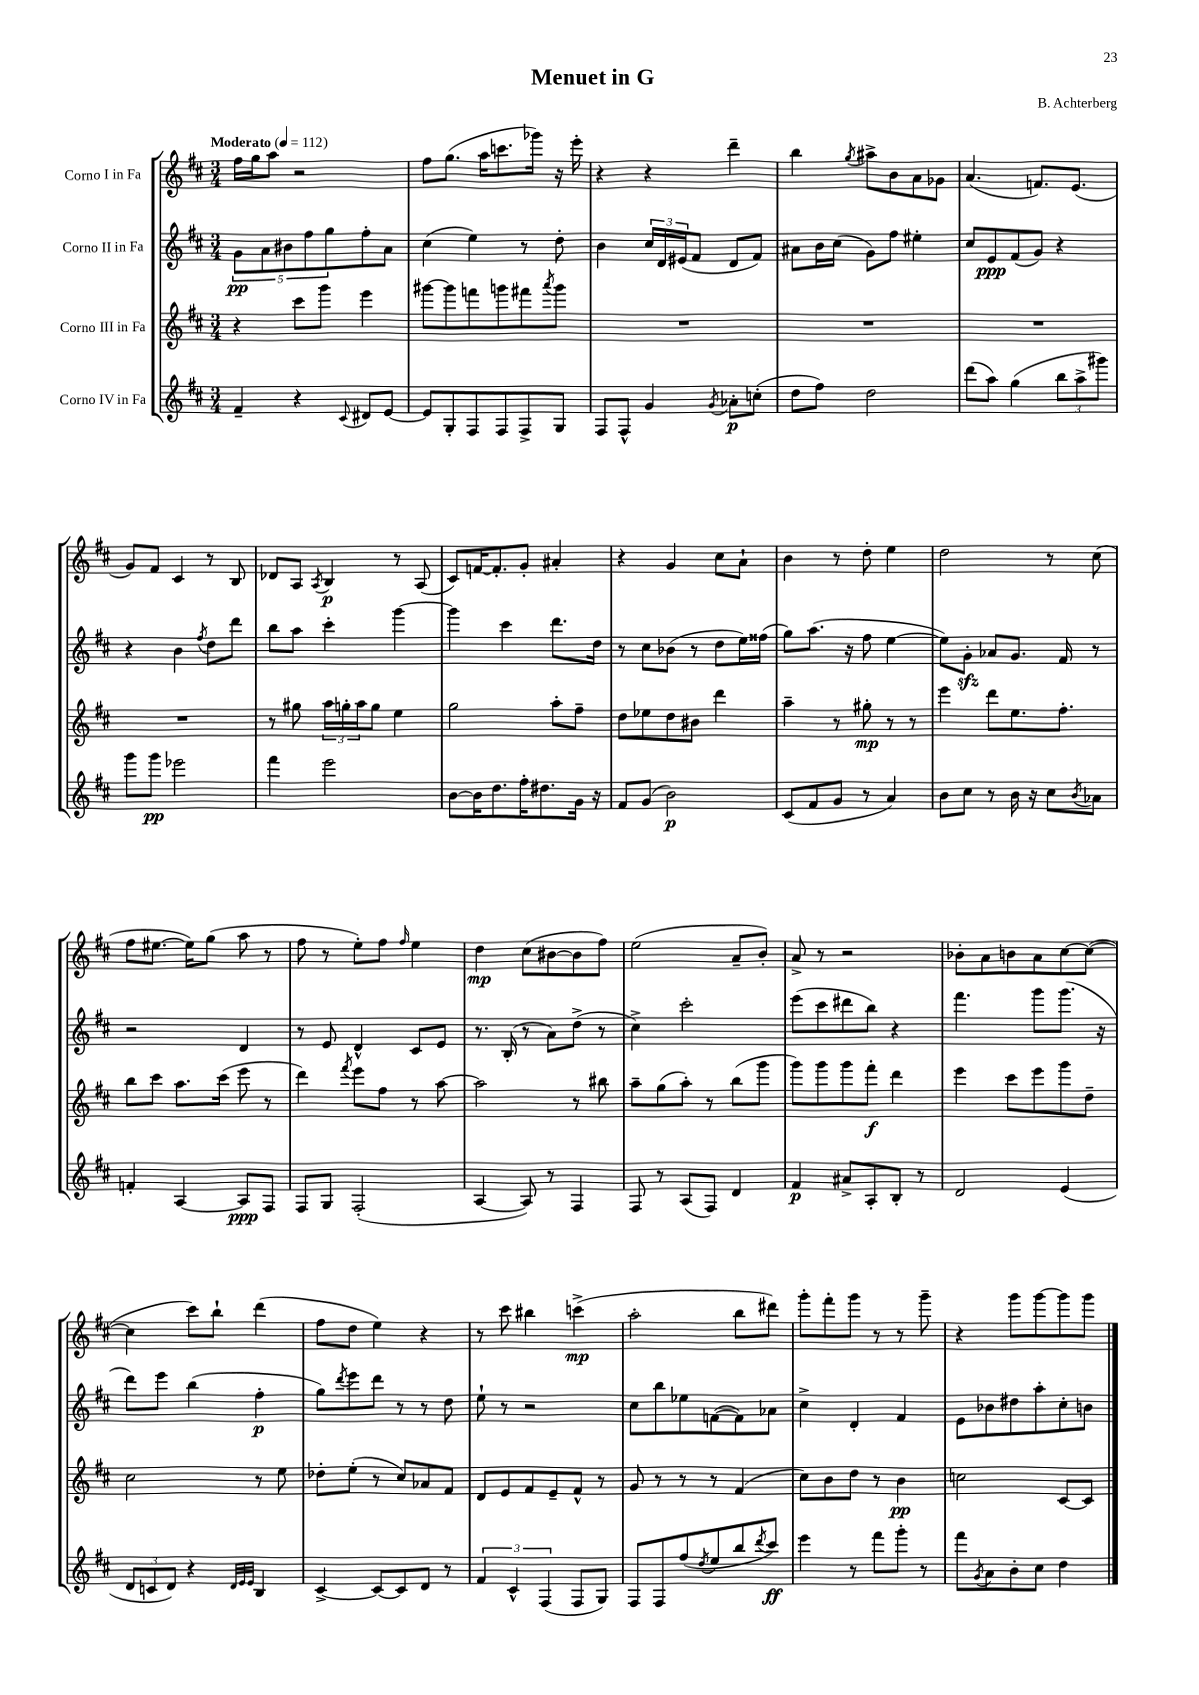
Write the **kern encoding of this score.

**kern	**dynam	**kern	**dynam	**kern	**dynam	**kern	**dynam
*part4	*part4	*part3	*part3	*part2	*part2	*part1	*part1
*staff4	*staff4	*staff3	*staff3	*staff2	*staff2	*staff1	*staff1
*I"Corno IV in Fa	*	*I"Corno III in Fa	*	*I"Corno II in Fa	*	*I"Corno I in Fa	*
*clefG2	*	*clefG2	*	*clefG2	*	*clefG2	*
*k[f#c#]	*	*k[f#c#]	*	*k[f#c#]	*	*k[f#c#]	*
*M3/4	*	*M3/4	*	*M3/4	*	*M3/4	*
*MM112	*	*MM112	*	*MM112	*	*MM112	*
=1	=1	=1	=1	=1	=1	=1	=1
!	!	!	!	!	!	!LO:TX:a:B:t=Moderato	!
4f#~/	.	4r	.	10g\L	pp	16ff#\LL	.
.	.	.	.	.	.	16gg\J	.
.	.	.	.	10a\	.	.	.
.	.	.	.	.	.	8aa\J	.
.	.	.	.	10b#X\	.	.	.
4r	.	8ccc#\L	.	.	.	2r	.
.	.	.	.	10ff#\	.	.	.
.	.	8ggg\J	.	.	.	.	.
.	.	.	.	10gg\	.	.	.
8qqc#/	.	.	.	.	.	.	.
8d#X/L	.	4eee\	.	8ff#'\	.	.	.
[8e/J	.	.	.	8a\J	.	.	.
=2	=2	=2	=2	=2	=2	=2	=2
8e/L]	.	[8ggg#X\L	.	(4cc#\	.	8ff#\L	.
8G'/	.	8ggg#\]	.	.	.	(8.gg\J	.
8F#/	.	8fffn\	.	4ee\)	.	.	.
.	.	.	.	.	.	16aa\KL	.
8F#/	.	8gggn\	.	.	.	8.cccn\	.
8F#^/	.	8fff#X\	.	8r	.	.	.
.	.	.	.	.	.	16ggg-X\Jk)	.
.	.	8qaaa/	.	.	.	.	.
8G/J	.	8ggg\J	.	8dd'\	.	16r	.
.	.	.	.	.	.	16eee'\	.
=3	=3	=3	=3	=3	=3	=3	=3
8F#/L	.	2.r	.	4b\	.	4r	.
8F#^^/J	.	.	.	.	.	.	.
4g/	.	.	.	24cc#/LL	.	4r	.
.	.	.	.	24d/	.	.	.
.	.	.	.	(24e#X/J	.	.	.
.	.	.	.	8f#/J	.	.	.
8qg/	.	.	.	.	.	.	.
8a-X'\L	p	.	.	8d/L	.	4ddd~\	.
(8ccn'\J	.	.	.	8f#/J)	.	.	.
=4	=4	=4	=4	=4	=4	=4	=4
8dd\L	.	2.r	.	8a#X\L	.	4bb\	.
8ff#\J)	.	.	.	16b\L	.	.	.
.	.	.	.	(16cc#\JJ	.	.	.
.	.	.	.	.	.	8qgg/	.
2dd\	.	.	.	8g\L)	.	8aa#X^\L	.
.	.	.	.	8ff#\J	.	8b\	.
.	.	.	.	4ee#X'\	.	8a\	.
.	.	.	.	.	.	8g-X\J	.
=5	=5	=5	=5	=5	=5	=5	=5
(8ddd\L	.	2.r	.	8cc#/L	.	(4.a/	.
8aa\J)	.	.	.	8e/	ppp	.	.
(4gg\	.	.	.	(8f#/	.	.	.
.	.	.	.	8g/J)	.	8.fn/L)	.
12bb\L	.	.	.	4r	.	.	.
.	.	.	.	.	.	(8.e/J	.
12aa^\	.	.	.	.	.	.	.
12ggg#X\J)	.	.	.	.	.	.	.
!!LO:LB:g=z
=6	=6	=6	=6	=6	=6	=6	=6
8ggg\L	.	2.r	.	4r	.	8g/L)	.
8ggg\J	pp	.	.	.	.	8f#/J	.
2eee-X\	.	.	.	4b\	.	4c#/	.
.	.	.	.	8qff#/	.	.	.
.	.	.	.	8dd\L	.	8r	.
.	.	.	.	8ddd\J	.	8B/	.
=7	=7	=7	=7	=7	=7	=7	=7
4fff#\	.	8r	.	8bb\L	.	8d-X/L	.
.	.	8gg#X\	.	8aa\J	.	8A/J	.
.	.	.	.	.	.	8qA/	.
2eee\	.	24aa\LL	.	4ccc#'\	.	4B/	p
.	.	24ggn'\	.	.	.	.	.
.	.	24aa\J	.	.	.	.	.
.	.	8gg\J	.	.	.	.	.
.	.	4ee\	.	[4ggg\	.	8r	.
.	.	.	.	.	.	(8A/	.
=8	=8	=8	=8	=8	=8	=8	=8
[8b\L	.	2gg\	.	4ggg\]	.	8c#/L)	.
16b\K]	.	.	.	.	.	[16fn/K	.
8.dd\	.	.	.	.	.	8.f'/]	.
.	.	.	.	4ccc#\	.	.	.
16ff#'\K	.	.	.	.	.	8g'/J	.
8.dd#X\	.	.	.	.	.	.	.
.	.	8aa'\L	.	8.ddd\L	.	4a#X'/	.
16g\Jk	.	8ff#~\J	.	.	.	.	.
16r	.	.	.	16dd\Jk	.	.	.
=9	=9	=9	=9	=9	=9	=9	=9
8f#/L	.	8dd\L	.	8r	.	4r	.
(8g/J	.	8ee-X\	.	8cc#\L	.	.	.
2b\)	p	8dd\	.	(8b-X\J	.	4g/	.
.	.	8b#X\J	.	8r	.	.	.
.	.	4ddd\	.	8dd\L	.	8cc#\L	.
.	.	.	.	16ee\L)	.	8a`\J	.
.	.	.	.	(16ff##X\JJ	.	.	.
=10	=10	=10	=10	=10	=10	=10	=10
(8c#/L	.	4aa~\	.	8gg\L)	.	4b\	.
8f#/	.	.	.	(8.aa\J	.	.	.
8g/J	.	8r	.	.	.	8r	.
.	.	.	.	16r	.	.	.
8r	.	8gg#X'\	mp	8ff#\	.	8dd'\	.
4a/)	.	8r	.	[4ee\	.	4ee\	.
.	.	8r	.	.	.	.	.
=11	=11	=11	=11	=11	=11	=11	=11
8b\L	.	4eee\	.	8ee\L])	.	2dd\	.
8cc#\J	.	.	.	8gzz'\J	.	.	.
8r	.	8ddd\L	.	8a-X/L	.	.	.
16b\	.	8.ee\	.	8.g/J	.	.	.
16r	.	.	.	.	.	.	.
8cc#\L	.	.	.	.	.	8r	.
.	.	8.ff#'\J	.	16f#/	.	.	.
8qb/	.	.	.	.	.	.	.
8a-X\J	.	.	.	8r	.	(8cc#\	.
!!LO:LB:g=z
=12	=12	=12	=12	=12	=12	=12	=12
4fn'/	.	8bb\L	.	2r	.	8ff#\L	.
.	.	8ccc#\J	.	.	.	[8.ee#X\J	.
[4A/	.	8.aa\L	.	.	.	.	.
.	.	.	.	.	.	16ee#\KL])	.
.	.	.	.	.	.	(8gg\J	.
.	.	(16ccc#\Jk	.	.	.	.	.
8A/L]	ppp	8eee\	.	4d/	.	8aa\	.
8F#/J	.	8r	.	.	.	8r	.
=13	=13	=13	=13	=13	=13	=13	=13
8F#/L	.	4ddd\)	.	8r	.	8ff#\	.
8G/J	.	.	.	8e/	.	8r	.
.	.	8qfff#/	.	.	.	.	.
(2F#'/	.	8eee\L	.	4d^^/	.	8ee'\L)	.
.	.	8ff#\J	.	.	.	8ff#\J	.
.	.	.	.	.	.	16qqff#/	.
.	.	8r	.	8c#/L	.	4ee\	.
.	.	[8aa\	.	8e/J	.	.	.
=14	=14	=14	=14	=14	=14	=14	=14
[4A/	.	2aa\]	.	8.r	.	4dd\	mp
.	.	.	.	(16B'/	.	.	.
8A/])	.	.	.	8r	.	(8cc#\L	.
8r	.	.	.	8a\L)	.	[8b#X\	.
4F#/	.	8r	.	(8dd^\J	.	8b#\]	.
.	.	8bb#X\	.	8r	.	8ff#\J)	.
=15	=15	=15	=15	=15	=15	=15	=15
8F#/	.	8aa~\L	.	4cc#^\)	.	(2ee\	.
8r	.	(8gg\	.	.	.	.	.
(8A/L	.	8aa'\J)	.	2ccc#'\	.	.	.
8F#/J)	.	8r	.	.	.	.	.
4d/	.	(8bb\L	.	.	.	8a~/L	.
.	.	8ggg\J	.	.	.	8b'/J)	.
=16	=16	=16	=16	=16	=16	=16	=16
4f#/	p	8ggg\L)	.	(8eee\L	.	8a^/	.
.	.	8ggg\	.	8ccc#\	.	8r	.
8a#X^/L	.	8ggg\	.	8ddd#X\	.	2r	.
8A'/	.	8fff#'\J	f	8bb\J)	.	.	.
8B'/J	.	4ddd\	.	4r	.	.	.
8r	.	.	.	.	.	.	.
=17	=17	=17	=17	=17	=17	=17	=17
2d/	.	4eee\	.	4.fff#\	.	8b-X'\L	.
.	.	.	.	.	.	8a\	.
.	.	8ccc#\L	.	.	.	8bn\	.
.	.	8eee\	.	8ggg\L	.	8a\	.
(4e/	.	8ggg\	.	(8.ggg\J	.	[8cc#\	.
.	.	8dd~\J	.	.	.	(8cc#\J_	.
.	.	.	.	16r	.	.	.
!!LO:LB:g=z
=18	=18	=18	=18	=18	=18	=18	=18
12d/L	.	2cc#\	.	8ddd\L)	.	4cc#\]	.
12cn/	.	.	.	.	.	.	.
.	.	.	.	8eee\J	.	.	.
12d/J)	.	.	.	.	.	.	.
4r	.	.	.	(4bb\	.	8ccc#\L)	.
.	.	.	.	.	.	8bb`\J	.
32qqd/LLL	.	.	.	.	.	.	.
32qqe/	.	.	.	.	.	.	.
32qqe/JJJ	.	.	.	.	.	.	.
4B/	.	8r	.	4ff#'\	p	(4ddd\	.
.	.	8ee\	.	.	.	.	.
=19	=19	=19	=19	=19	=19	=19	=19
[4c#^/	.	8dd-X'\L	.	8gg\L)	.	8ff#\L	.
.	.	.	.	8qddd/	.	.	.
.	.	(8ee'\J	.	8eee\	.	8dd\J	.
8c#/L_	.	8r	.	8ddd\J	.	4ee\)	.
8c#/]	.	8cc#/L)	.	8r	.	.	.
8d/J	.	8a-X/	.	8r	.	4r	.
8r	.	8f#/J	.	8dd\	.	.	.
=20	=20	=20	=20	=20	=20	=20	=20
6f#/	.	8d/L	.	8ee`\	.	8r	.
.	.	8e/	.	8r	.	8ccc#\	.
6c#^^/	.	.	.	.	.	.	.
.	.	8f#/	.	2r	.	4bb#X\	.
(6F#/	.	.	.	.	.	.	.
.	.	8e~/	.	.	.	.	.
8F#/L	.	8f#^^/J	.	.	.	(4cccn^\	mp
8G/J)	.	8r	.	.	.	.	.
=21	=21	=21	=21	=21	=21	=21	=21
8F#/L	.	8g/	.	8cc#\L	.	2aa'\	.
8F#/	.	8r	.	8bb\	.	.	.
(8ff#/	.	8r	.	8ee-X\	.	.	.
8qdd/	.	.	.	.	.	.	.
8ee/	.	8r	.	([8fn\	.	.	.
8bb/	.	(4f#/	.	8f\])	.	8bb\L	.
8qddd/	.	.	.	.	.	.	.
8ccc#/J)	ff	.	.	8a-X\J	.	8ddd#X\J)	.
=22	=22	=22	=22	=22	=22	=22	=22
4eee\	.	8cc#\L)	.	4cc#^\	.	8ggg'\L	.
.	.	8b\	.	.	.	8fff#'\	.
8r	.	8dd\J	.	4d'/	.	8ggg\J	.
8fff#\L	.	8r	.	.	.	8r	.
8ggg'\J	.	4b\	pp	4f#/	.	8r	.
8r	.	.	.	.	.	8ggg~\	.
=23	=23	=23	=23	=23	=23	=23	=23
8fff#\L	.	2ccn\	.	8e\L	.	4r	.
8qg/	.	.	.	.	.	.	.
8a\	.	.	.	8b-X\	.	.	.
8b'\	.	.	.	8dd#X\	.	8ggg\L	.
8cc#\J	.	.	.	8aa'\	.	[8ggg\	.
4dd\	.	[8c#/L	.	8cc#'\	.	8ggg\]	.
.	.	8c#/J]	.	8bn\J	.	8ggg\J	.
==	==	==	==	==	==	==	==
*-	*-	*-	*-	*-	*-	*-	*-
